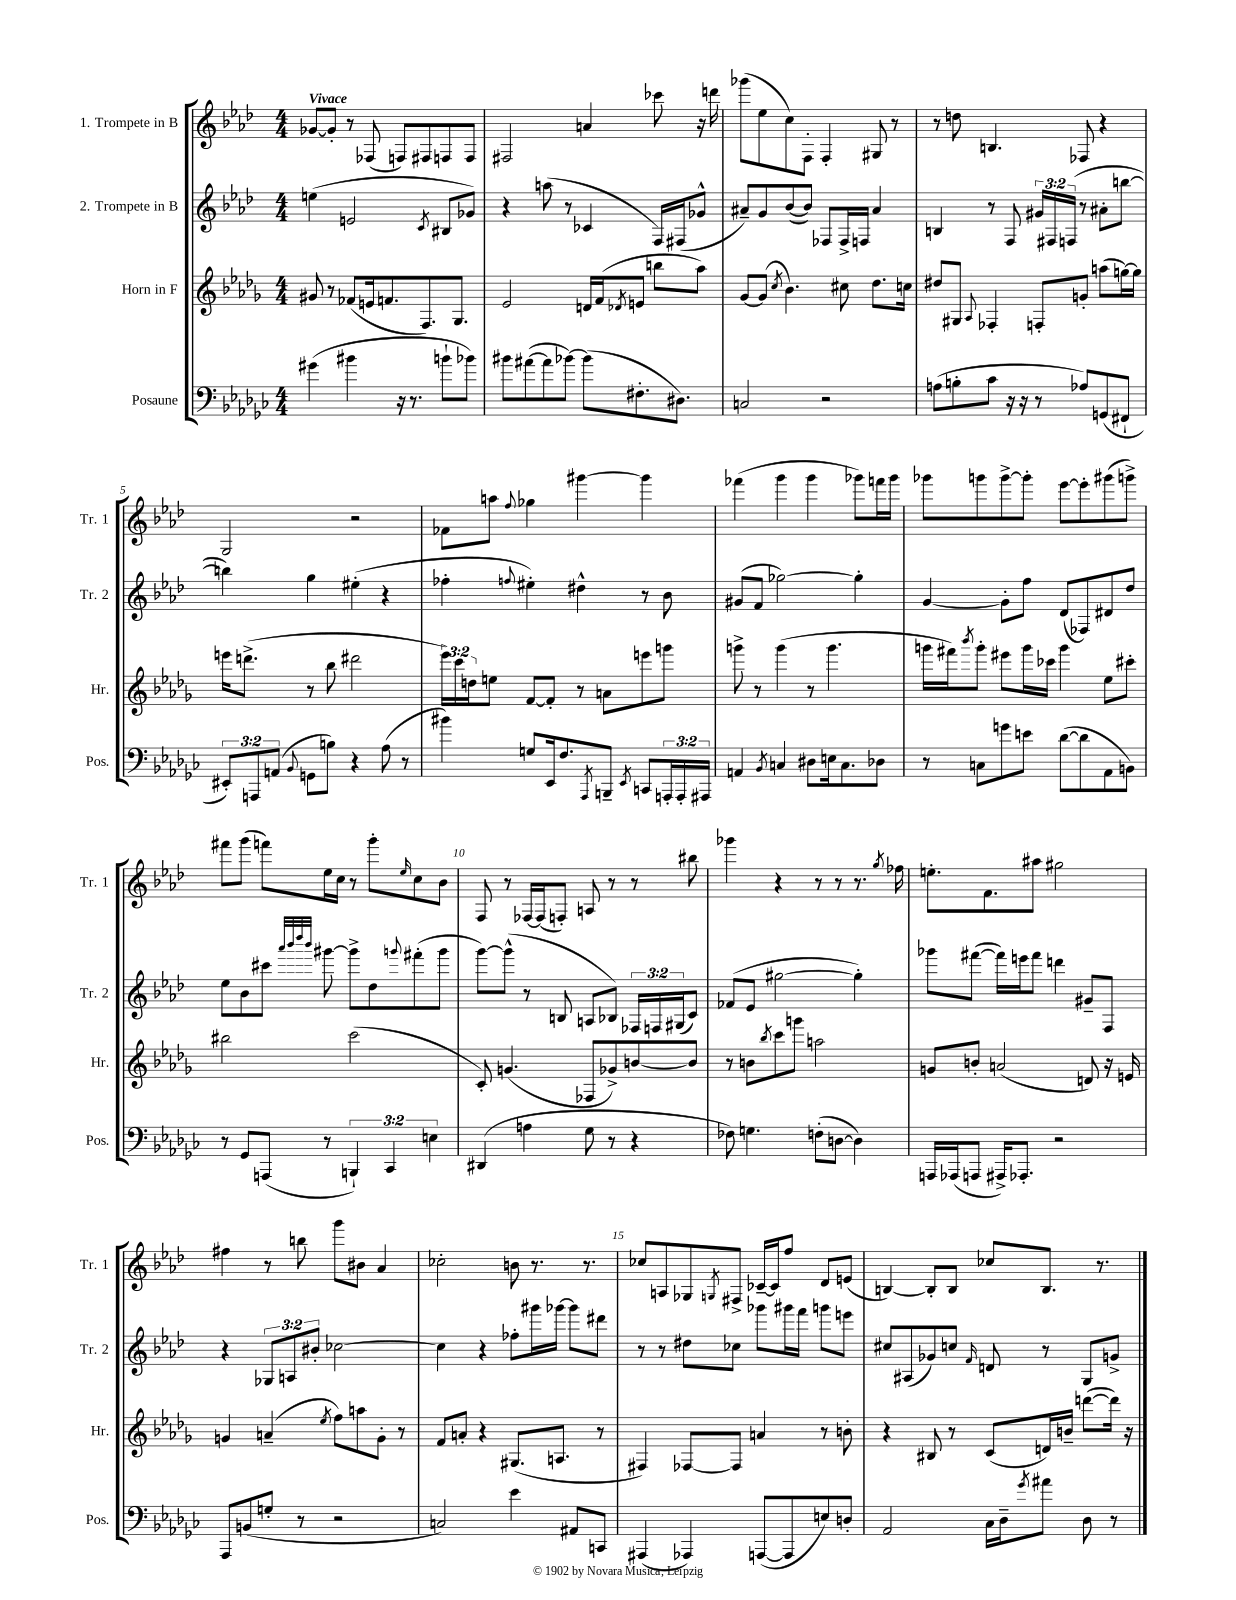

**kern	**kern	**kern	**kern
*staff4	*staff3	*staff2	*staff1
*clefF4	*clefG2	*clefG2	*clefG2
*k[b-e-a-d-g-c-]	*k[b-e-a-d-g-]	*k[b-e-a-d-]	*k[b-e-a-d-]
*M4/4	*M4/4	*M4/4	*M4/4
(4g#	8g#	(4ee	[8g-
.	8r	.	8g-']
4b#	(8f-	2e	8r
.	16e	.	(8F-
.	8.f	.	.
16r	.	.	8F)
8.r	.	.	.
.	8.F)	.	8F#
.	.	8qc	.
8b`	.	8B#	8F
.	8.G-	.	.
8b-)	.	8g-)	8F
=	=	=	=
8b#	2e-	4r	2F#
([8a#	.	.	.
8a#]	.	(8aa	.
[8b-)	.	8r	.
(8b-]	16d	4c-	4a
.	(16f	.	.
.	8qd-	.	.
8.F#'	8e	.	.
.	8bb	16F)	8ccc-
8.D#)	.	(16F#	.
.	8aa-)	8g-^^	16r
.	.	.	16ddd
=	=	=	=
2C	[8g-	8a#~)	(8ggg-
.	(8g-]	8g	8ee-
.	8qcc	.	.
.	4.b-)	([8b-	8cc)
.	.	8b-])	8F'
2r	.	8F-	4F'
.	8cc#	16F-^	.
.	.	16F	.
.	8.dd-	4a#	8G#
.	.	.	8r
.	16cc	.	.
=	=	=	=
(8A	8dd#	4B	8r
8B'	8G#	.	8dd
.	8qqA-	.	.
8c-	4F-'	8r	4.B
16r	.	8F	.
16r	.	.	.
8r	8F'	24g#	.
.	.	24F#	.
.	.	(24F	.
8A-)	8g'	8r	8F-
(8GG	(8aa	8a#'	4r
8FF#`	[16gg)	[8bb	.
.	16gg]	.	.
=	=	=	=
12EE#')	16eee	4bb])	2G
.	(8.ddd^	.	.
12AAA	.	.	.
(12AA	.	.	.
8qqBB-	.	.	.
8GG	8r	4gg	.
8B)	8bb-	.	.
4r	2ddd#	(4ee#'	2r
(8A-	.	4r	.
8r	.	.	.
=	=	=	=
4b#)	24eee-)	4ff-'	8f-
.	24ccc	.	.
.	24dd	.	.
.	8ee	.	8aa
.	.	8qqff	8qqff
8G	[8f	4ee#')	4gg-
16EE-	8f']	.	.
8.F	.	.	.
.	8r	4dd#^^	[4ggg#
8qAAA-	.	.	.
8BBB~	8a	.	.
8qEE-	.	.	.
8CC	8eee	8r	4ggg#]
24AAA'	8ggg	8b-	.
24AAA'	.	.	.
24AAA#	.	.	.
=	=	=	=
4AA	8ggg^	(8g#	(4fff-
.	8r	8f	.
8qBB-	.	.	.
4C	(4ggg	[2gg-)	4ggg
8D#	8r	.	4ggg
16E	4.ggg	.	.
8.C	.	.	.
.	.	4gg-']	8ggg-)
8D-	.	.	16fff
.	.	.	16ggg-
=	=	=	=
8r	16ggg	[4g	8ggg-
.	16fff#)	.	.
.	8qbbb-	.	.
8C	8ggg'	.	8ggg
8g	8eee#	8g']	[8ggg^
8e	16ggg	8ff	8ggg']
.	16ccc-	.	.
([8d-	4ggg	(8d-	[8eee-
8d-]	.	8F-)	8eee-']
8AA-	8ee-	8d#	(8ggg#
8BB)	8ccc#'	8dd-	8ggg^)
=	=	=	=
8r	2bb#	8ee-	8fff#
8GG-	.	8b-	(8ggg
(8AAA	.	8ccc#	8fff)
.	.	32qqaaa-	.
.	.	32qqbbb-	.
.	.	32qqdddd-	.
.	.	32qqbbb-	.
8r	.	[8ggg#	16ee-
.	.	.	16cc
6BBB`)	(2ccc	8ggg#^]	8r
.	.	8dd-	8ggg'
6CC-	.	.	.
.	.	8qqggg	16qqee-
.	.	(8fff#'	8cc
6E	.	.	.
.	.	8ggg	8b-
=	=	=	=
(4DD#	8c')	[8ggg)	8F
.	(4.g	(8ggg^^]	8r
4A	.	8r	[16F-
.	.	.	(16F-]
.	.	8B	8F')
8G-	8F-	8A	8A
8r	8g-^)	8B-)	8r
4r	[8b	24F-	8r
.	.	24F	.
.	.	(24G#	.
.	8b]	8c)	8bb#
=	=	=	=
8F-)	8r	(8f-	4ggg-
4.G	8b	8e-	.
.	8qbb-	.	.
.	8ccc	[2gg#	4r
.	8ggg	.	.
(8F'	2aa	.	8r
[8D	.	.	8r
4D])	.	4gg#'])	8.r
.	.	.	8qgg
.	.	.	16ff-
=	=	=	=
16AAA	8g	8ggg-	8.ee'
(16AAA-	.	.	.
8AAA	8b'	([8fff#	.
.	.	.	8.f
16AAA#^)	(2a	16fff#])	.
8.AAA-'	.	16eee	.
.	.	8fff#	8aa#
2r	.	4ddd	2gg#
.	8d)	8g#~	.
.	16r	8F	.
.	16e	.	.
=	=	=	=
8AAA-	4g	4r	4ff#
(8BB	.	.	.
8G'	(4a~	12G-	8r
.	.	12A	.
8r	.	.	8bb
.	.	12b#'	.
.	8qee-	.	.
2r	8ff)	[2cc-	8ggg
.	8aa	.	8b#
.	8g'	.	4a-
.	8r	.	.
=	=	=	=
2C)	8f	4cc-]	2cc-'
.	8a'	.	.
.	4r	4r	.
4e-	(8.G#	8ff-'	8b
.	.	16ggg#	8.r
.	8.A	[16ggg-	.
8AA#	.	8ggg-]	.
.	.	.	8.r
8CC	8r	8ddd#	.
=	=	=	=
(4AAA#	4F#)	8r	8cc-
.	.	8r	8A
4AAA-)	[8F-	8dd#	8G-
.	.	.	8qG
.	8F-]	8cc-	8F#^
([8AAA	4a	8ggg-	[16c-~
.	.	.	16c-]
8AAA]	.	16ggg#	8ff
.	.	16fff	.
8E)	8r	8ggg	8d-
8D'	8b'	8eee	(8e
=	=	=	=
2AA-	4r	8cc#	[4B)
.	.	(8A#	.
.	8B#	8g-)	8B']
.	8r	8cc	8B
.	.	16qqf	.
16C-	(8c	8d	8cc-
16D-~	.	.	.
8qg-	.	.	.
8a#	16d)	8r	8.B
.	16b~	.	.
8D-	([8ddd	8G	.
.	.	.	8.r
8r	16ddd])	8g^	.
.	16r	.	.
==	==	==	==
*-	*-	*-	*-
